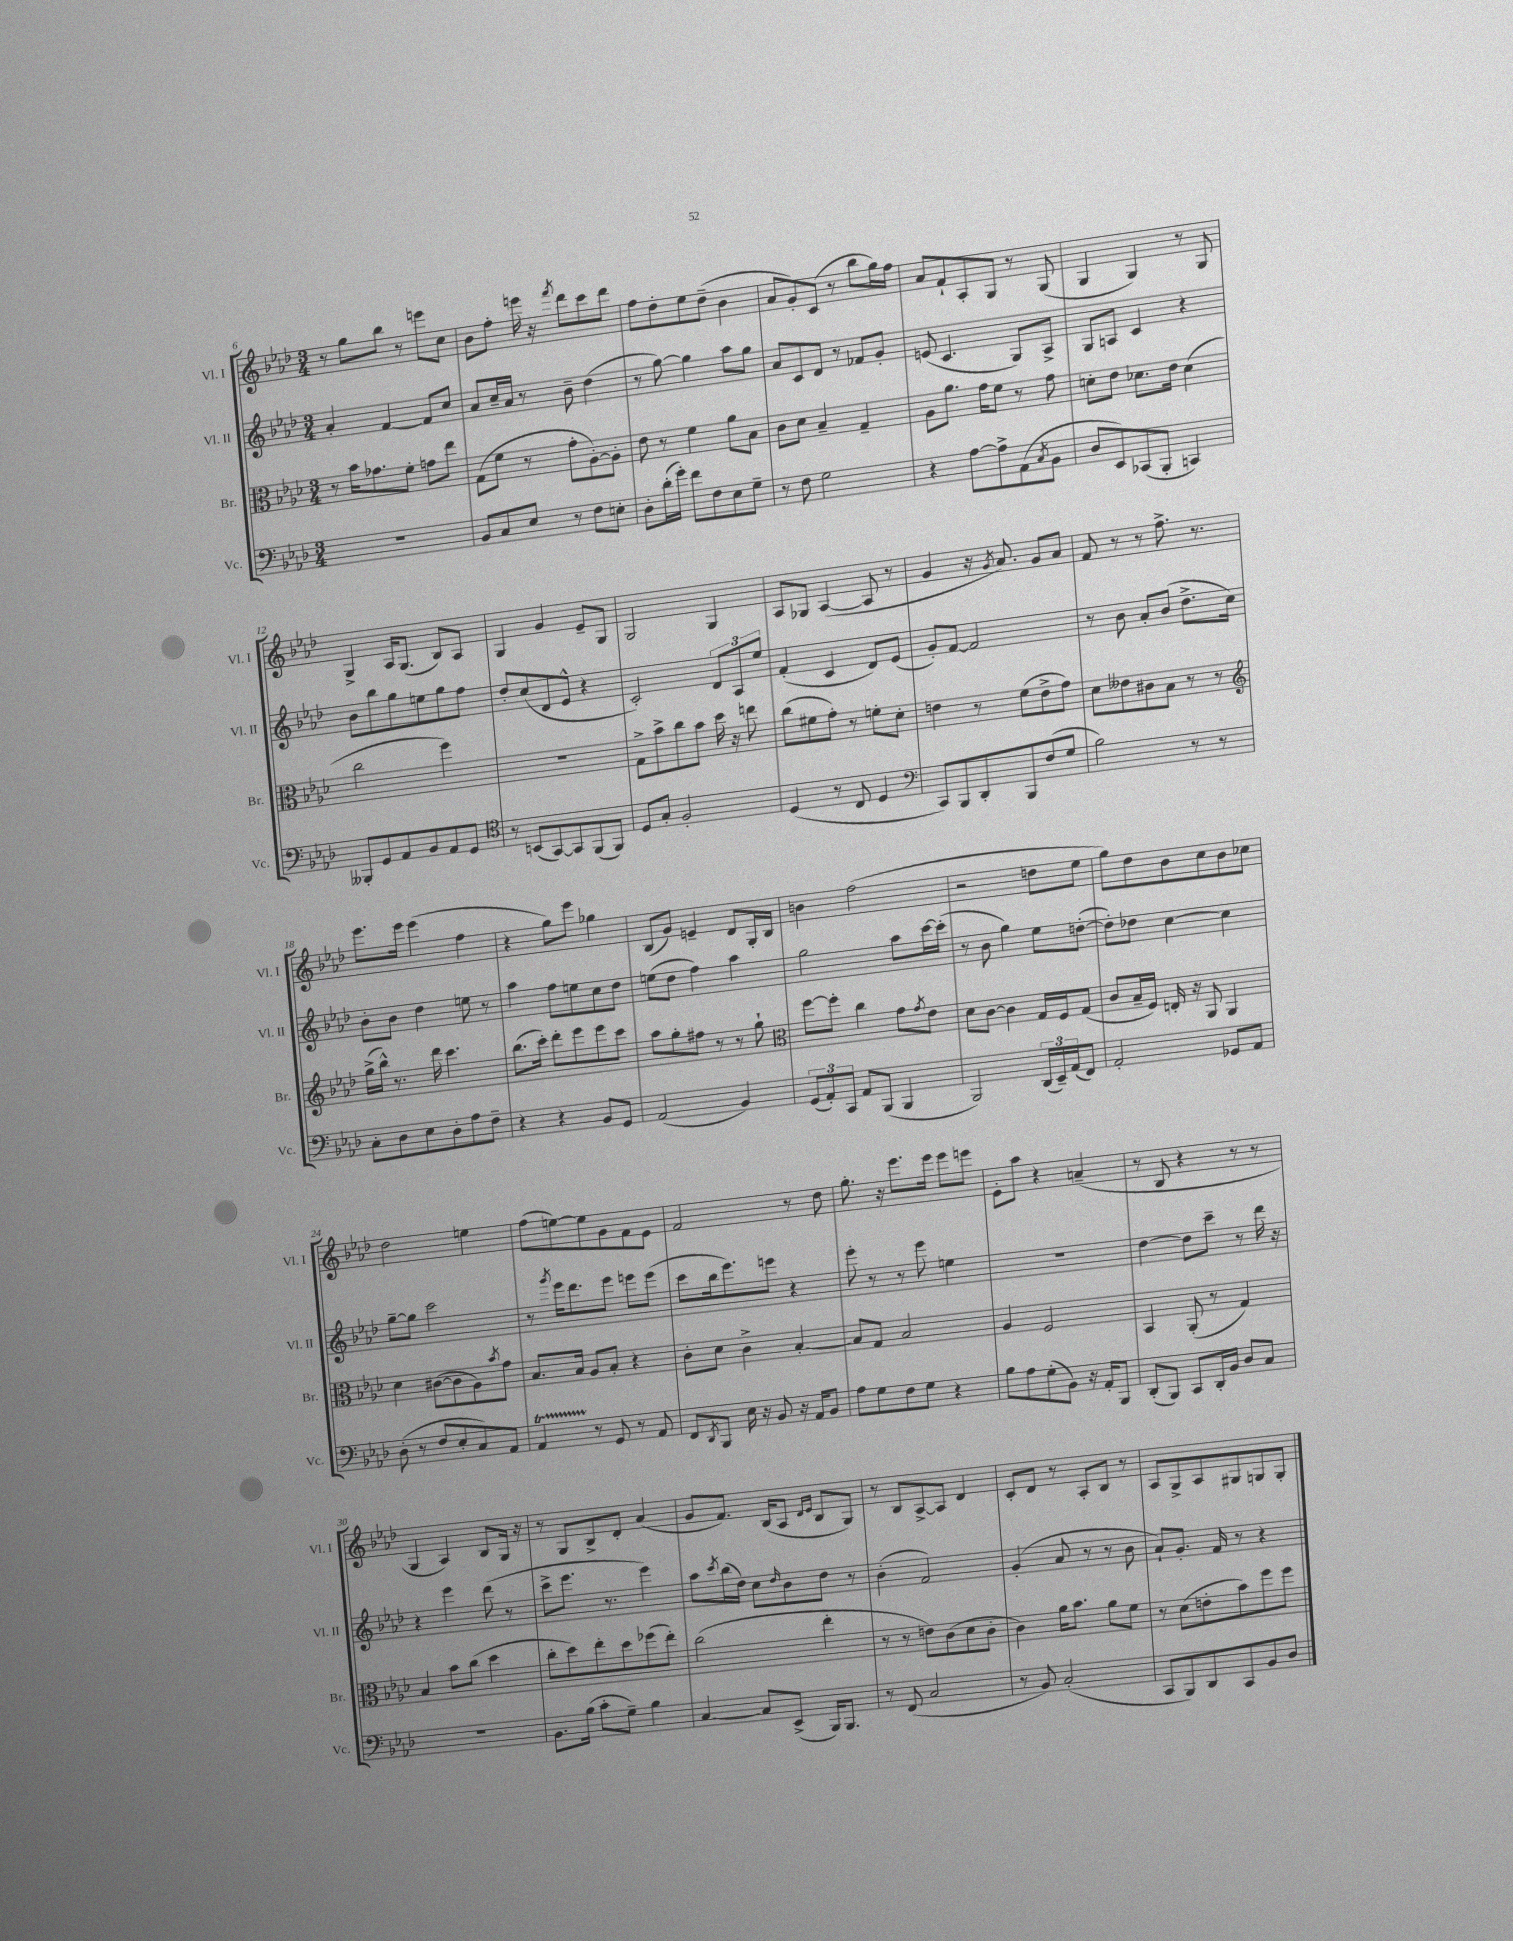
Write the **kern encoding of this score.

**kern	**kern	**kern	**kern
*staff4	*staff3	*staff2	*staff1
*clefF4	*clefC3	*clefG2	*clefG2
*k[b-e-a-d-]	*k[b-e-a-d-]	*k[b-e-a-d-]	*k[b-e-a-d-]
*M3/4	*M3/4	*M3/4	*M3/4
2.r	8r	4a-'	8r
.	16b-	.	8gg
.	8.g-	.	.
.	.	[4f	8bb-
.	8f'	.	8r
.	8g	8f]	8eee
.	8ee-	8cc	8cc
=	=	=	=
8BB-	(8G	8a-	8b-
8C	8f	16cc~	8ff'
.	.	16a-	.
8E-	8r	8r	16eee
.	.	.	16r
.	.	.	8qfff
8r	8g'	8b-~	8ddd-
8F	[8A-')	(4dd-	8ccc
8E'	8A-']	.	8ddd-
=	=	=	=
8D-'	8e-	8r	8ff
(16d-'	8r	[8gg)	8dd-'
16g')	.	.	.
8f	4f	4gg]	8ee-
8F	.	.	(8dd-~
8E-	8a-	8aa-	4b-
8G~	8B-	8gg	.
=	=	=	=
8r	8c	8a-	8a-
8F	8d-	8c	8g')
2G	4B-~	8d-	(8c
.	.	8r	8r
.	4G~	8f-	8bb-
.	.	8g'	16gg)
.	.	.	16ff
=	=	=	=
4r	8A-	(8e	8a-
.	8.a-	4.c	8f`
[8A-	.	.	8A-'
.	16g	.	.
8A-^]	8f	.	8G
(8AA-	8r	8G)	8r
8qC	.	.	.
8BB-	8g	8A-^	(8G
=	=	=	=
8D-	8d'	8G	4G
8EE-)	8e-	8A	.
(8CC-	8.d-	4c	4G)
8BBB-'	.	.	.
.	16e-	.	.
4CC)	(4d-	4r	8r
.	.	.	8G
=	=	=	=
8BBB--'	2cc	8b-	4G^
8GG	.	8bb-	.
8AA-	.	8gg	16A-
.	.	.	(8.G
8BB-	.	8ee	.
8AA-	4ff)	8gg	8B-)
8GG	.	8ff	8A-
=	=	=	=
*clefC4	*	*	*
8r	2.r	8dd-'	4G
(8BB	.	(8cc	.
[8GG)	.	8d-	4g
8GG]	.	8e-^^	.
(8FF	.	4r	8e-~
8FF)	.	.	8G
=	=	=	=
8D-	8G^	2c')	2G
8G'	8b-^	.	.
2F'	8cc	.	.
.	8b-	.	.
.	16dd-	12d-	4G
.	16r	.	.
.	.	12A-	.
.	8ee	.	.
.	.	12ee-	.
=	=	=	=
(4D-	(8cc	(4f'	8A-
.	8f#	.	8G-
8r	8g')	4c	([4A-
8C	8r	.	.
4D-	8f'	8d-)	8A-]
.	8d-'	(8e-	8r
=	=	=	=
*clefF4	*	*	*
8CC)	4e	8g')	4g
8BBB-	.	[8f	.
8DD-'	8r	2f]	16r
.	.	.	8qg
.	.	.	8.a-)
8BBB-	(8f	.	.
(8F	8e^	.	8g
8G	8g)	.	8a-
=	=	=	=
2B-)	8d-	8r	8f
.	8e--	8b-	8r
.	8c#	8a-'	8r
.	8B-	(8b-	8.ff^
8r	8r	8.dd-^	.
.	.	.	8.r
8r	8r	.	.
.	.	16cc)	.
=	=	=	=
*	*clefG2	*	*
8C'	(16gg^	8b-'	8.eee-
.	16bb-^^)	.	.
8D-	8.r	8b-	.
.	.	.	16eee-
8E-	.	4dd-	(4eee-
.	16ddd-	.	.
8D-'	4.ccc	.	.
8A-	.	8ee	4ff
8F~	.	8r	.
=	=	=	=
4r	(8.bb-	4aa-	4r
.	16ccc')	.	.
4r	8ddd-'	8ff	8gg)
.	8eee-	8ee	8eee-
8BB-	8eee-	8cc	4gg-
8GG	8ccc	8dd-	.
=	=	=	=
(2AA-	8aa-	(8ee	(8B-
.	8gg'	8dd-	8g)
.	8ff#	4ff)	4e~
.	8r	.	.
4BB-)	8r	4aa-	8d-
.	8gg`	.	16G'
.	.	.	16B-
=	=	=	=
*	*clefC3	*	*
(12GG	[8ff	2gg	4b
12AA-')	.	.	.
.	8ff']	.	.
12CC	.	.	.
8AA-	4cc	.	(2ff
(8BBB-	.	.	.
4BBB-	8g	8aa-	.
.	8qg	.	.
.	8e-	[16ccc	.
.	.	(16ccc']	.
=	=	=	=
2BBB-)	8d-	8r	2r
.	[8c	8b-	.
.	4c]	4gg)	.
(24DD-	16G	8ee-	8dd
24EE-~)	.	.	.
.	16F	.	.
(24AA-	.	.	.
8FF)	(8G	([8dd'	8ee-
=	=	=	=
2AA-'	8c	8dd'])	8gg)
.	16B-~	8dd-	8dd-
.	16F)	.	.
.	16E'	[4cc	8b-
.	16r	.	.
.	8AA-	.	8cc
8GG-	4AA-	4cc]	8b-
8AA-	.	.	8cc-
=	=	=	=
(8D-'	4d-	[8gg~	2dd-
8r	.	8gg]	.
8F	([8c#	2ccc	.
8E-'	8c#]	.	.
8C)	8A-)	.	4ee
.	8qb-	.	.
8AA-	8g	.	.
=	=	=	=
4AA-	8.B-	8r	(8ff
.	.	8qggg	.
.	.	16eee-	[8ee)
.	16B-	8.ddd-	.
8r	8A-	.	8ee]
8GG	8B-'	8eee-	8g
8r	4r	8eee	8f
8AA-	.	(8eee	8e-
=	=	=	=
8FF	8c'	8ccc	2f
8qDD-	.	.	.
8BBB-	8d-	16bb-	.
.	.	8.eee-)	.
16E-	4c^	.	.
16r	.	.	.
8BB-	.	8eee	.
16r	[4B-'	4r	8r
16AA-	.	.	.
8BB-	.	.	8dd-
=	=	=	=
8A-	8B-]	8eee-'	8.gg'
8G	8G	8r	.
.	.	.	16r
8F	2B-	8r	8.eee-
8G	.	8eee-	.
.	.	.	16eee-
4r	.	4ee	8eee-
.	.	.	8eee
=	=	=	=
8B-	4A-	2.r	8e-'
8A-	.	.	8aa-
(8G'	2F	.	4r
8BB-)	.	.	.
16r	.	.	(4a~
16AA-'	.	.	.
8BBB-	.	.	.
=	=	=	=
(8DD-'	4BB-	[4dd-	8r
8BBB-)	.	.	8B-
8CC	(8AA-'	8dd-]	4r
16DD-'	8r	8ccc~	.
16BB-	.	.	.
8D-	4G)	8r	8r
8C	.	16ddd-	8r
.	.	16r	.
=	=	=	=
2.r	4B-	4r	4G
.	8b-	4eee-	4A-)
.	(8cc	.	.
.	4dd-	(8ddd-	8B-
.	.	8r	16G
.	.	.	16r
=	=	=	=
8.BB-	8cc'	8ccc^	8r
.	8dd-)	8.eee-	8G
(16B-	.	.	.
8c'	8ee-'	.	8B-^
.	.	8.r	.
8G~)	8dd-	.	8d-'
4B-	(8ff-	4eee-)	(4a-
.	8ee-')	.	.
=	=	=	=
[4C	(2cc	8aa-	8g
.	.	8qccc	.
.	.	(16bb-	8.f)
.	.	16dd-)	.
8C]	.	8cc	.
.	.	.	(16B-
.	.	16qqdd-	.
(8EE-^	.	8b-	8A-
.	.	.	16qqd-
.	.	.	16qqe-
16BBB-)	4ee-'	8dd-	8B-
8.BBB-	.	.	.
.	.	8r	8G)
=	=	=	=
8r	8r	(4b-'	8r
(8FF	8r	.	8B-
2C	8e)	2f)	[8A-^
.	(8c	.	8A-]
.	8d-	.	4d-
.	8c'	.	.
=	=	=	=
8r	4c)	(4g'	8c'
8BB-)	.	.	8d-
(2C'	16a-	8a-	8r
.	8.b-	.	.
.	.	8r	8A-'
.	8a-	8r	8B-
.	8f	8b-	8r
=	=	=	=
8CC	8r	8a-`)	8A-
8BBB-)	(8d-	8.g'	8G^
8DD-	8e'	.	8A-
.	.	16f	.
8CC	8b-)	8r	8G#
8BB-	8ff	4r	8G
8D-	8ff	.	8G'
==	==	==	==
*-	*-	*-	*-
